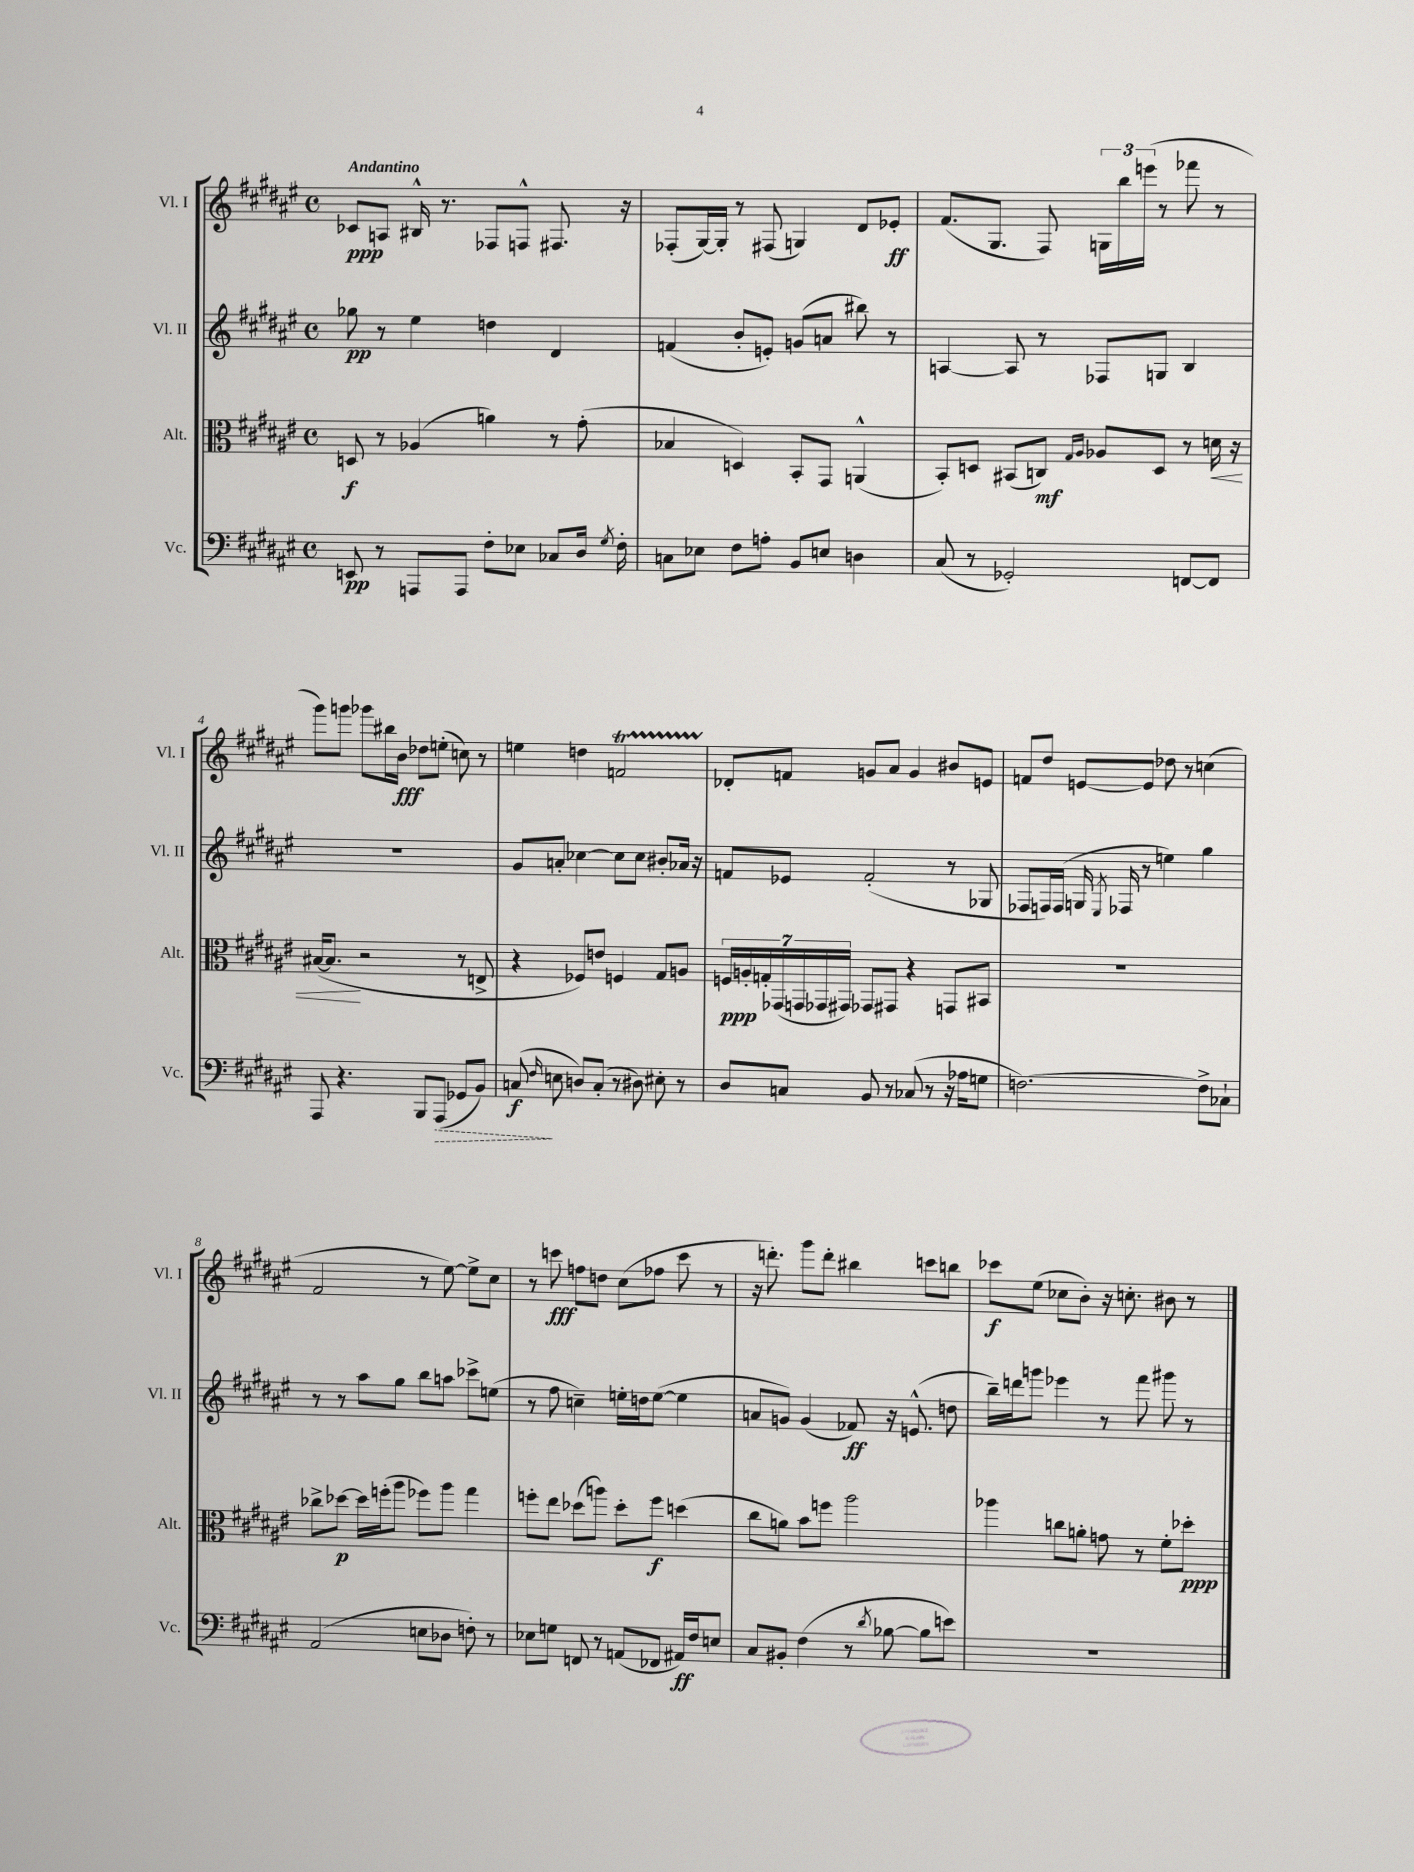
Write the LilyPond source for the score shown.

<<
\new StaffGroup <<
\new Staff = "s0" \with { instrumentName = "Vl. I" shortInstrumentName = "Vl. I" } {
    \clef treble \key fis \major \defaultTimeSignature \time 4/4 \tempo "Andantino"
    \autoBeamOff ces'8[\ppp a8] bis16-^ r8. fes8[ f8]-^ fis8. r16 |
    fes8[-.( gis16~) gis16]-. r8 fis8( g4) dis'8[ ees'8]-.\ff |
    fis'8.[( gis8.] fis8) \tuplet 3/2 { g16[ b''16 e'''16]( } r8 fes'''8 r8 |
    gis'''8[) g'''8] ges'''8[ bis''16 b'16]\fff des''8[ e''8]-.( c''8) r8 |
    e''4 d''4 f'2\startTrillSpan |
    des'8[-.\stopTrillSpan f'8] g'8[ ais'8] g'4 bis'8[ e'8] |
    f'8[ dis''8] e'8[~ e'8] des''8 r8 c''4( |
    fis'2 r8 eis''8~) eis''8[-> cis''8] |
    r8 c'''8\fff f''8[ d''8] cis''8[( fes''8] c'''8 r8 |
    r16 d'''8.-.) gis'''8[ d'''8]-. bis''4 c'''8[ b''8] |
    ces'''8[\f eis''8]( ces''8[ b'8]-.) r16 c''8.-. bis'8 r8 \bar "|." |
}
\new Staff = "s1" \with { instrumentName = "Vl. II" shortInstrumentName = "Vl. II" } {
    \clef treble \key fis \major \defaultTimeSignature \time 4/4
    \autoBeamOff ges''8\pp r8 eis''4 d''4 dis'4 |
    f'4( b'8[-. e'8]-.) g'8[( a'8] bis''8) r8 |
    a4~ a8 r8 fes8[ g8] b4 |
    R1 |
    gis'8[ a'8]-. ces''4~ ces''8[ ces''8] bis'8[-. aes'16] r16 |
    f'8[ ees'8] f'2-.( r8 ges8 |
    fes8[ f16) f16]( g16 \acciaccatura { eis8 } fes16 r8 e''4) gis''4 |
    r8 r8 ais''8[ gis''8] b''8[ a''8] ces'''8[-> e''8]( |
    r8 fis''8 c''4--) e''16[-. d''16 e''8]~( e''4 |
    a'8[ g'8]) g'4( fes'8\ff) r16 e'8.-^( d''8 |
    b''16[--) d'''16 g'''8] ees'''4 r8 fis'''8 gis'''8 r8 \bar "|." |
}
\new Staff = "s2" \with { instrumentName = "Alt." shortInstrumentName = "Alt." } {
    \clef alto \key fis \major \defaultTimeSignature \time 4/4
    \autoBeamOff d8\f r8 aes4( a'4) r8 gis'8-.( |
    bes4 d4) b,8[-. gis,8] a,4-^( |
    b,8[-.) d8] bis,8[( c8]\mf) \grace { gis16[ ais16] } aes8[ d8] r8 d'16\< r16 |
    bis16[~( bis8.]\! r2 r8 e8-> |
    r4 fes8[) e'8] f4 gis8[ a8] |
    \tuplet 7/4 { f16[\ppp a16-. g16-. ges,16( g,16 ges,16 gis,16]) } ges,8[ gis,8] r4 g,8[ bis,8] |
    R1 |
    ces''8[-> des''8]~\p des''16[ f''16-.( ais''8] fes''8[) ais''8] gis''4 |
    f''8[-. eis''8] des''8[( a''8]) des''8[-. f''8]\f d''4( |
    cis''8[ a'8]) b'8[ f''8] ais''2 |
    aes''4 c''8[ a'8]-. g'8 r8 fis'8[-. des''8]-.\ppp \bar "|." |
}
\new Staff = "s3" \with { instrumentName = "Vc." shortInstrumentName = "Vc." } {
    \clef bass \key fis \major \defaultTimeSignature \time 4/4
    \autoBeamOff e,8\pp r8 a,,8[ a,,8] fis8[-. ees8] ces8[ dis16] \acciaccatura { gis8 } fis16-. |
    c8[ ees8] fis8[ a8]-. b,8[ e8] d4 |
    cis8( r8 ges,2-.) f,8[~ f,8] |
    ais,,8 r4. b,,8[ \once \override Hairpin.style = #'dashed-line ais,,8]\>( ges,8[ b,8]) |
    c8\f\!( \grace { fis16 } e8 d8[) c8]-.( r8 dis8) eis8-. r8 |
    dis8[ c8] b,8 r8 ces8( r8 r16 aes16[ g8] |
    f2.~) f8[-> ces8]-! |
    ais,2( e8[ des8] f8-.) r8 |
    ees8[ g8] f,8 r8 a,8[( fes,8] ais,16[\ff) fis16 e8] |
    cis8[ bis,8]-. fis4( r8 \acciaccatura { dis'8 } bes8~ bes8[ e'8]) |
    R1 \bar "|." |
}
>>
>>
